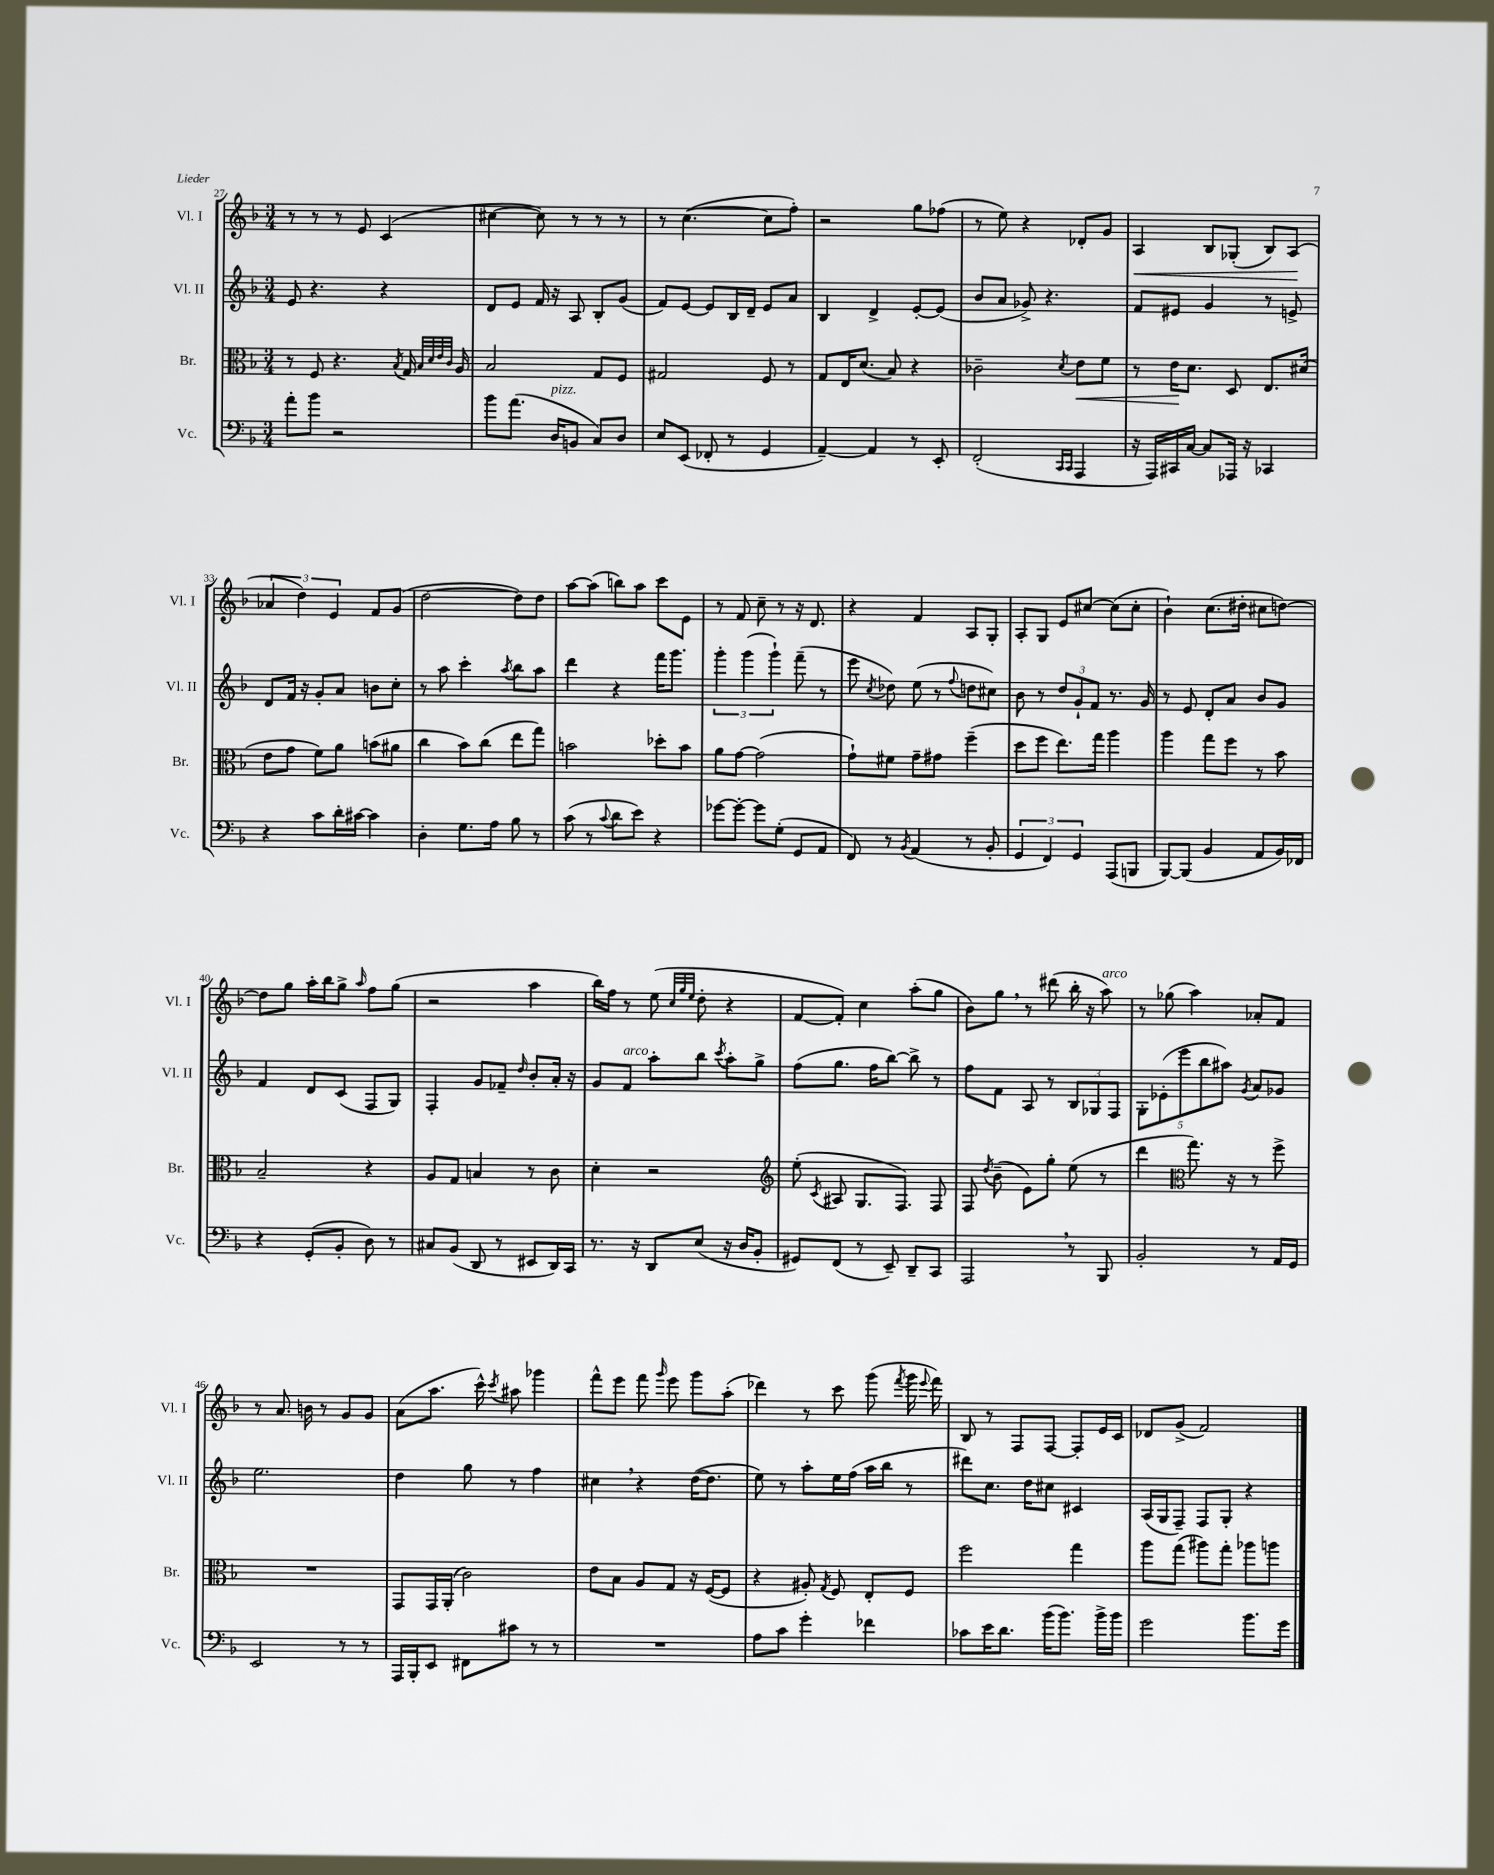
<<
\new StaffGroup <<
\new Staff = "s0" \with { instrumentName = "Vl. I" shortInstrumentName = "Vl. I" } {
    \clef treble \key f \major \numericTimeSignature \time 3/4
    \autoBeamOff r8 r8 r8 e'8 c'4( |
    cis''4~ cis''8) r8 r8 r8 |
    r8 c''4.~( c''8[ f''8]-.) |
    r2 g''8[ fes''8]( |
    r8 e''8) r4 des'8[-. g'8] |
    a4\< bes8[ ges8]-.( bes8[) a8]\!( |
    \tuplet 3/2 { aes'4 d''4) e'4 } f'8[ g'8]( |
    d''2~ d''8[) d''8] |
    a''8[~ a''8]( b''8[) a''8] c'''8[ e'8] |
    r8 f'8 c''8-- r8 r16 d'8. |
    r4 f'4 a8[ g8]-. |
    a8[-. g8] e'8[ cis''8]~ cis''8[( cis''8]-. |
    bes'4-!) c''8.[( dis''16]-. cis''8[ d''8]~) |
    d''8[ g''8] a''16[-. bes''16 g''8]-> \grace { a''16 } f''8[ g''8]( |
    r2 a''4 |
    bes''16[) f''16] r8 e''8( \grace { c''32[ g''32 e''32] } d''8-. r4 |
    f'8[~ f'8]-.) c''4 a''8[-.( g''8] |
    bes'8[) g''8] \breathe r8 dis'''8( bes''16-. r16 a''8^\markup { \italic "arco" }) |
    r8 ges''8( a''4) aes'8[-. f'8] |
    r8 a'8. b'16 r8 g'8[ g'8] |
    a'8[( a''8.] c'''16-^) \acciaccatura { c'''8 } ais''8 ges'''4 |
    f'''8[-^ e'''8] f'''8 \grace { g'''16 } e'''8 g'''8[ a''8]-.( |
    des'''4) r8 c'''8 g'''8( \acciaccatura { f'''8 } g'''16 \appoggiatura { e'''8 } f'''16) |
    bes8 r8 f8[ f8]~ f8[-. e'16 c'16] |
    des'8[ g'8]->( f'2) \bar "|." |
}
\new Staff = "s1" \with { instrumentName = "Vl. II" shortInstrumentName = "Vl. II" } {
    \clef treble \key f \major \numericTimeSignature \time 3/4
    \autoBeamOff e'8 r4. r4 |
    d'8[ e'8] f'16 r16 a8 bes8[-. g'8]( |
    f'8[) e'8]~ e'8[ bes16 d'16]-- e'8[ a'8] |
    bes4 d'4-> e'8[~-. e'8]( |
    bes'8[ a'8] ges'8->) r4. |
    f'8[ eis'8] g'4 r8 e'8-> |
    d'8[ f'16] r16 g'8[-. a'8] b'8[ c''8]-. |
    r8 a''8 c'''4-. \acciaccatura { a''8 } bes''8[ a''8] |
    d'''4 r4 f'''16[ g'''8.] |
    \tuplet 3/2 { g'''4-. g'''4( g'''4-!) } f'''8--( r8 |
    e'''8 \acciaccatura { c''8 } des''8) e''8( r8 \appoggiatura { f''8 } d''8[ cis''8]) |
    bes'8 r8 \tuplet 3/2 { d''8[ g'8-! f'8] } r8. g'16 |
    r8 e'8 d'8[-. a'8] bes'8[ g'8] |
    f'4 d'8[ c'8]( f8[ g8]) |
    f4-. g'8[ fes'8]-- \grace { d''16 } bes'8[-. a'16]-. r16 |
    g'8[ f'8]^\markup { \italic "arco" } a''8[-. bes''8] \acciaccatura { c'''8 } a''8[-. g''8]-> |
    f''8[( g''8.] f''16[ bes''8]~) bes''8-> r8 |
    f''8[ f'8] a8 r8 \tuplet 3/2 { bes8[ ges8 f8] } |
    \tuplet 5/4 { g8[-. ees'8-.( e'''8 bes''8 ais''8]) } \acciaccatura { g'8 } a'8[ ges'8] |
    e''2. |
    d''4 g''8 r8 f''4 |
    cis''4 \breathe r4 d''16[~( d''8.] |
    e''8) r8 a''8[-. e''16 f''16]( a''16[ bes''16] r8 |
    dis'''8[) c''8.] d''16[ cis''8] cis'4 |
    a16[( g16 f8]--) f8[ g8]-. r4 \bar "|." |
}
\new Staff = "s2" \with { instrumentName = "Br." shortInstrumentName = "Br." } {
    \clef alto \key f \major \numericTimeSignature \time 3/4
    \autoBeamOff r8 f8 r4. \acciaccatura { bes8 } g16 \grace { bes32[ d'32 e'32 c'32] } a16 |
    bes2 g8[ f8] |
    gis2 f8 r8 |
    g8[ e16 d'8.]( bes8) r4 |
    ces'2-- \acciaccatura { d'8 } e'8[\< f'8] |
    r8 e'16[\! d'8.] d8 e8.[ dis'16]( |
    e'8[ g'8] f'8[) a'8] b'8[( ais'8] |
    c''4 bes'8[) c''8]( e''8[ g''8]) |
    b'2 des''8[-. b'8] |
    a'8[ g'8]~ g'2( |
    g'8[-!) fis'8] g'8[-- gis'8] f''4--( |
    d''8[ f''8] e''8.[) g''16] a''4 |
    a''4 g''8[ f''8] r8 bes'8 |
    bes2-- r4 |
    a8[ g8] b4 r8 c'8 |
    d'4-. r2 |
    \clef treble e''8-.( \acciaccatura { c'8 } ais8 g8.[ f8.]) f8 |
    f8 \acciaccatura { d''8 } bes'8--( e'8[) g''8]-. e''8( r8 |
    d'''4 \clef alto g''8.) r16 r8 f''8-> |
    R2. |
    g,8[ g,16 a,16]-.( c'2) |
    e'8[ bes8] a8[ g8] r16 f16[~( f8] |
    r4 ais8-.) \acciaccatura { g8 } f8 e8[-. f8] |
    f''2 g''4 |
    a''8[ g''8]( ais''8[) g''8]-. aes''8[ a''8] \bar "|." |
}
\new Staff = "s3" \with { instrumentName = "Vc." shortInstrumentName = "Vc." } {
    \clef bass \key f \major \numericTimeSignature \time 3/4
    \autoBeamOff a'8[-. bes'8] r2 |
    bes'8[ a'8.]( d16[^\markup { \italic "pizz." } b,8] c8[) d8] |
    e8[ e,8]( fes,8-. r8 g,4 |
    a,4~--) a,4 r8 e,8-. |
    f,2-.( \grace { c,16[ c,16] } a,,4 |
    r16 a,,16[) cis,16 c16]~ c8[ aes,,16] r16 ces,4 |
    r4 c'8[ d'16-. cis'16]~ cis'4 |
    d4-. g8.[ a16] bes8 r8 |
    c'8( r8 \appoggiatura { c'8 } d'8[ e'8]) r4 |
    ges'8[~ ges'8]~-. ges'8[ g8]-.( g,8[ a,8] |
    f,8) r8 \acciaccatura { bes,8 } a,4( r8 bes,8-. |
    \tuplet 3/2 { g,4 f,4) g,4 } a,,8[( b,,8] |
    bes,,8[~) bes,,8]( bes,4 a,8[ bes,16) fes,16] |
    r4 g,8[-.( bes,8]-. d8) r8 |
    cis8[ bes,8]( d,8 r8 eis,8[ d,16) c,16] |
    r8. r16 d,8[ e8]( r16 d16[ bes,8]-. |
    gis,8[) f,8]( r8 e,8--) d,8[-- c,8] |
    a,,2 \breathe r8 bes,,8 |
    bes,2-. r8 a,16[ g,16] |
    e,2 r8 r8 |
    a,,16[ bes,,16-. e,8] fis,8[ cis'8] r8 r8 |
    R2. |
    a8[ c'8] g'4-. fes'4 |
    ces'8[ e'16 d'8.] bes'16[( bes'8.]) bes'16[-> bes'16] |
    g'2 bes'8.[ g'16] \bar "|." |
}
>>
>>
\layout { \context { \Score currentBarNumber = #27 } }
